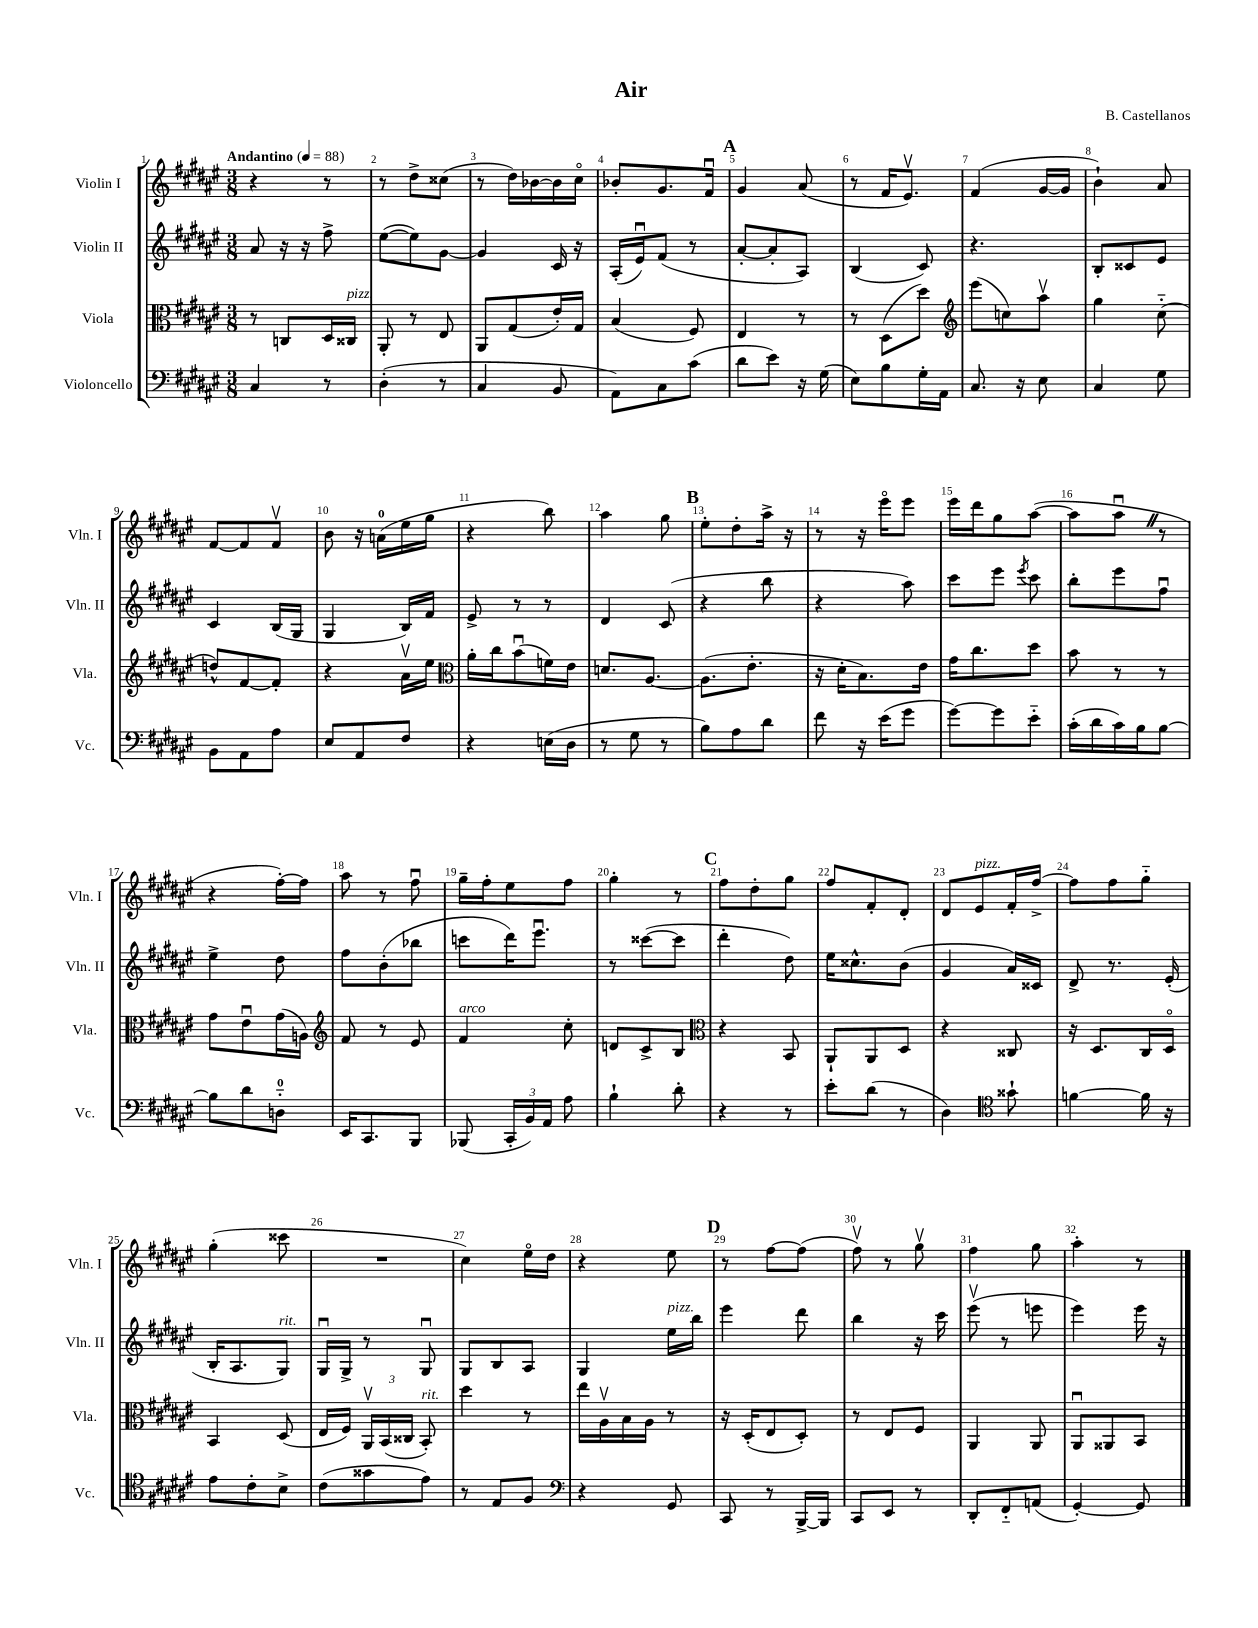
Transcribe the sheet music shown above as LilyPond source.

\header { title = "Air" composer = "B. Castellanos" }
<<
\new StaffGroup <<
\new Staff = "s0" \with { instrumentName = "Violin I" shortInstrumentName = "Vln. I" } {
    \clef treble \key fis \major \numericTimeSignature \time 3/8 \tempo "Andantino" 4 = 88
    \autoBeamOff r4 r8 |
    r8 dis''8[-> cisis''8]( |
    r8 dis''16[) bes'16~ bes'16 cis''16]\flageolet |
    bes'8[-. gis'8. fis'16]\downbow |
    \mark \markup { \bold "A" } gis'4 ais'8( |
    r8 fis'16[ eis'8.]\upbow) |
    fis'4( gis'16[~ gis'16] |
    b'4-!) ais'8 |
    fis'8[~ fis'8 fis'8]\upbow |
    b'8 r16 a'16[-0( eis''16 gis''16] |
    r4 b''8) |
    ais''4 gis''8 |
    \mark \markup { \bold "B" } eis''8[-. dis''8-. ais''16]-> r16 |
    r8 r16 eis'''16[\flageolet eis'''8] |
    eis'''16[ dis'''16 gis''8 ais''8]~( |
    ais''8[ ais''8]\downbow \once \override BreathingSign.text = \markup { \musicglyph "scripts.caesura.straight" } \breathe r8 |
    r4 fis''16[~-.) fis''16] |
    ais''8 r8 fis''8\downbow |
    gis''16[-- fis''16-. eis''8 fis''8] |
    gis''4-. r8 |
    \mark \markup { \bold "C" } fis''8[ dis''8-. gis''8] |
    fis''8[ fis'8-. dis'8]-. |
    dis'8[ eis'8^\markup { \italic "pizz." } fis'16-. fis''16]~-> |
    fis''8[ fis''8 gis''8]-_ |
    gis''4-.( cisis'''8 |
    R4. |
    cis''4) eis''16[\flageolet dis''16] |
    r4 eis''8 |
    \mark \markup { \bold "D" } r8 fis''8[~ fis''8]( |
    fis''8\upbow) r8 gis''8\upbow |
    fis''4 gis''8 |
    ais''4-. r8 \bar "|." |
}
\new Staff = "s1" \with { instrumentName = "Violin II" shortInstrumentName = "Vln. II" } {
    \clef treble \key fis \major \numericTimeSignature \time 3/8
    \autoBeamOff ais'8 r16 r16 fis''8-> |
    eis''8[~( eis''8) gis'8]~ |
    gis'4 cis'16 r16 |
    ais16[-.( eis'16\downbow) fis'8]( r8 |
    \mark \markup { \bold "A" } ais'8[~-. ais'8-. ais8]) |
    b4( cis'8) |
    r4. |
    b8[-. cisis'8 eis'8] |
    cis'4 b16[( gis16] |
    gis4 b16[) fis'16] |
    eis'8-> r8 r8 |
    dis'4 cis'8( |
    \mark \markup { \bold "B" } r4 b''8 |
    r4 ais''8) |
    cis'''8[ eis'''8] \acciaccatura { eis'''8 } cis'''8 |
    b''8[-. eis'''8 fis''8]\downbow |
    eis''4-> dis''8 |
    fis''8[ b'8-.( bes''8] |
    c'''8[ dis'''16) eis'''8.]\downbow |
    r8 cisis'''8[~( cisis'''8] |
    \mark \markup { \bold "C" } dis'''4-. dis''8) |
    eis''16[ cisis''8.-^ b'8]( |
    gis'4 ais'16[) cisis'16] |
    dis'8-> r8. eis'16-.( |
    b16[-. ais8. gis8]^\markup { \italic "rit." }) |
    gis16[\downbow gis16]-> r8 gis8\downbow |
    gis8[ b8 ais8] |
    gis4 eis''16[^\markup { \italic "pizz." } b''16] |
    \mark \markup { \bold "D" } eis'''4 dis'''8 |
    b''4 r16 cis'''16 |
    eis'''8\upbow( r8 e'''8 |
    eis'''4) eis'''16 r16 \bar "|." |
}
\new Staff = "s2" \with { instrumentName = "Viola" shortInstrumentName = "Vla." } {
    \clef alto \key fis \major \numericTimeSignature \time 3/8
    \autoBeamOff r8 c8[ dis16 cisis16]^\markup { \italic "pizz." } |
    ais,8-. r8 eis8 |
    ais,8[ gis8( eis'16-.) gis16] |
    b4( fis8) |
    \mark \markup { \bold "A" } eis4 r8 |
    r8 dis8[( dis''8]) |
    \clef treble eis'''8[( c''8) ais''8]\upbow |
    gis''4 cis''8-_( |
    d''8[-^) fis'8~ fis'8]-. |
    r4 ais'16[\upbow eis''16] |
    \clef alto ais'16[-. cis''16 b'8\downbow( f'16) eis'16] |
    d'8.[ ais8.]~ |
    \mark \markup { \bold "B" } ais8.[( eis'8.]-. |
    r16 dis'16[-. b8.) eis'16] |
    gis'16[ cis''8. dis''8] |
    b'8 r8 r8 |
    gis'8[ eis'8\downbow gis'16( a16]) |
    \clef treble fis'8 r8 eis'8 |
    fis'4^\markup { \italic "arco" } cis''8-. |
    d'8[ cis'8-> b8] |
    \mark \markup { \bold "C" } \clef alto r4 b,8 |
    ais,8[-! ais,8 dis8] |
    r4 cisis8 |
    r16 dis8.[ cis16 dis16]\flageolet |
    b,4 dis8( |
    eis16[ fis16]) \tuplet 3/2 { ais,16[\upbow b,16( cisis16] } b,8-.^\markup { \italic "rit." }) |
    dis''4 r8 |
    eis''16[ ais16\upbow b16 ais16] r8 |
    \mark \markup { \bold "D" } r16 dis16[-.( eis8 dis8]-.) |
    r8 eis8[ fis8] |
    ais,4 ais,8 |
    ais,8[\downbow aisis,8 b,8] \bar "|." |
}
\new Staff = "s3" \with { instrumentName = "Violoncello" shortInstrumentName = "Vc." } {
    \clef bass \key fis \major \numericTimeSignature \time 3/8
    \autoBeamOff cis4 r8 |
    dis4-.( r8 |
    cis4 b,8 |
    ais,8[) cis8 cis'8]( |
    \mark \markup { \bold "A" } dis'8[ eis'8]) r16 gis16( |
    eis8[) b8 gis16-. ais,16] |
    cis8. r16 eis8 |
    cis4 gis8 |
    b,8[ ais,8 ais8] |
    eis8[ ais,8 fis8] |
    r4 e16[( dis16] |
    r8 gis8 r8 |
    \mark \markup { \bold "B" } b8[) ais8 dis'8] |
    fis'8 r16 eis'16[( gis'8] |
    gis'8[~) gis'8 eis'8]-_ |
    cis'16[-.( dis'16 cis'16) b16 b8]~ |
    b8[ dis'8 d8]-0-_ |
    eis,16[ cis,8. b,,8] |
    bes,,8( \tuplet 3/2 { cis,16[-. b,16) ais,16] } ais8 |
    b4-! dis'8-. |
    \mark \markup { \bold "C" } r4 r8 |
    eis'8[-. dis'8]( r8 |
    dis4) \clef tenor gisis'8-! |
    f'4~ f'16 r16 |
    eis'8[ cis'8-. b8]-> |
    cis'8[( gisis'8 eis'8]) |
    r8 eis8[ fis8] |
    \clef bass r4 gis,8 |
    \mark \markup { \bold "D" } cis,8 r8 b,,16[~-> b,,16] |
    cis,8[ eis,8] r8 |
    dis,8[-. fis,8-_ a,8]( |
    gis,4~-.) gis,8 \bar "|." |
}
>>
>>
\layout { \context { \Score \override BarNumber.break-visibility = ##(#f #t #t) barNumberVisibility = #all-bar-numbers-visible } }
